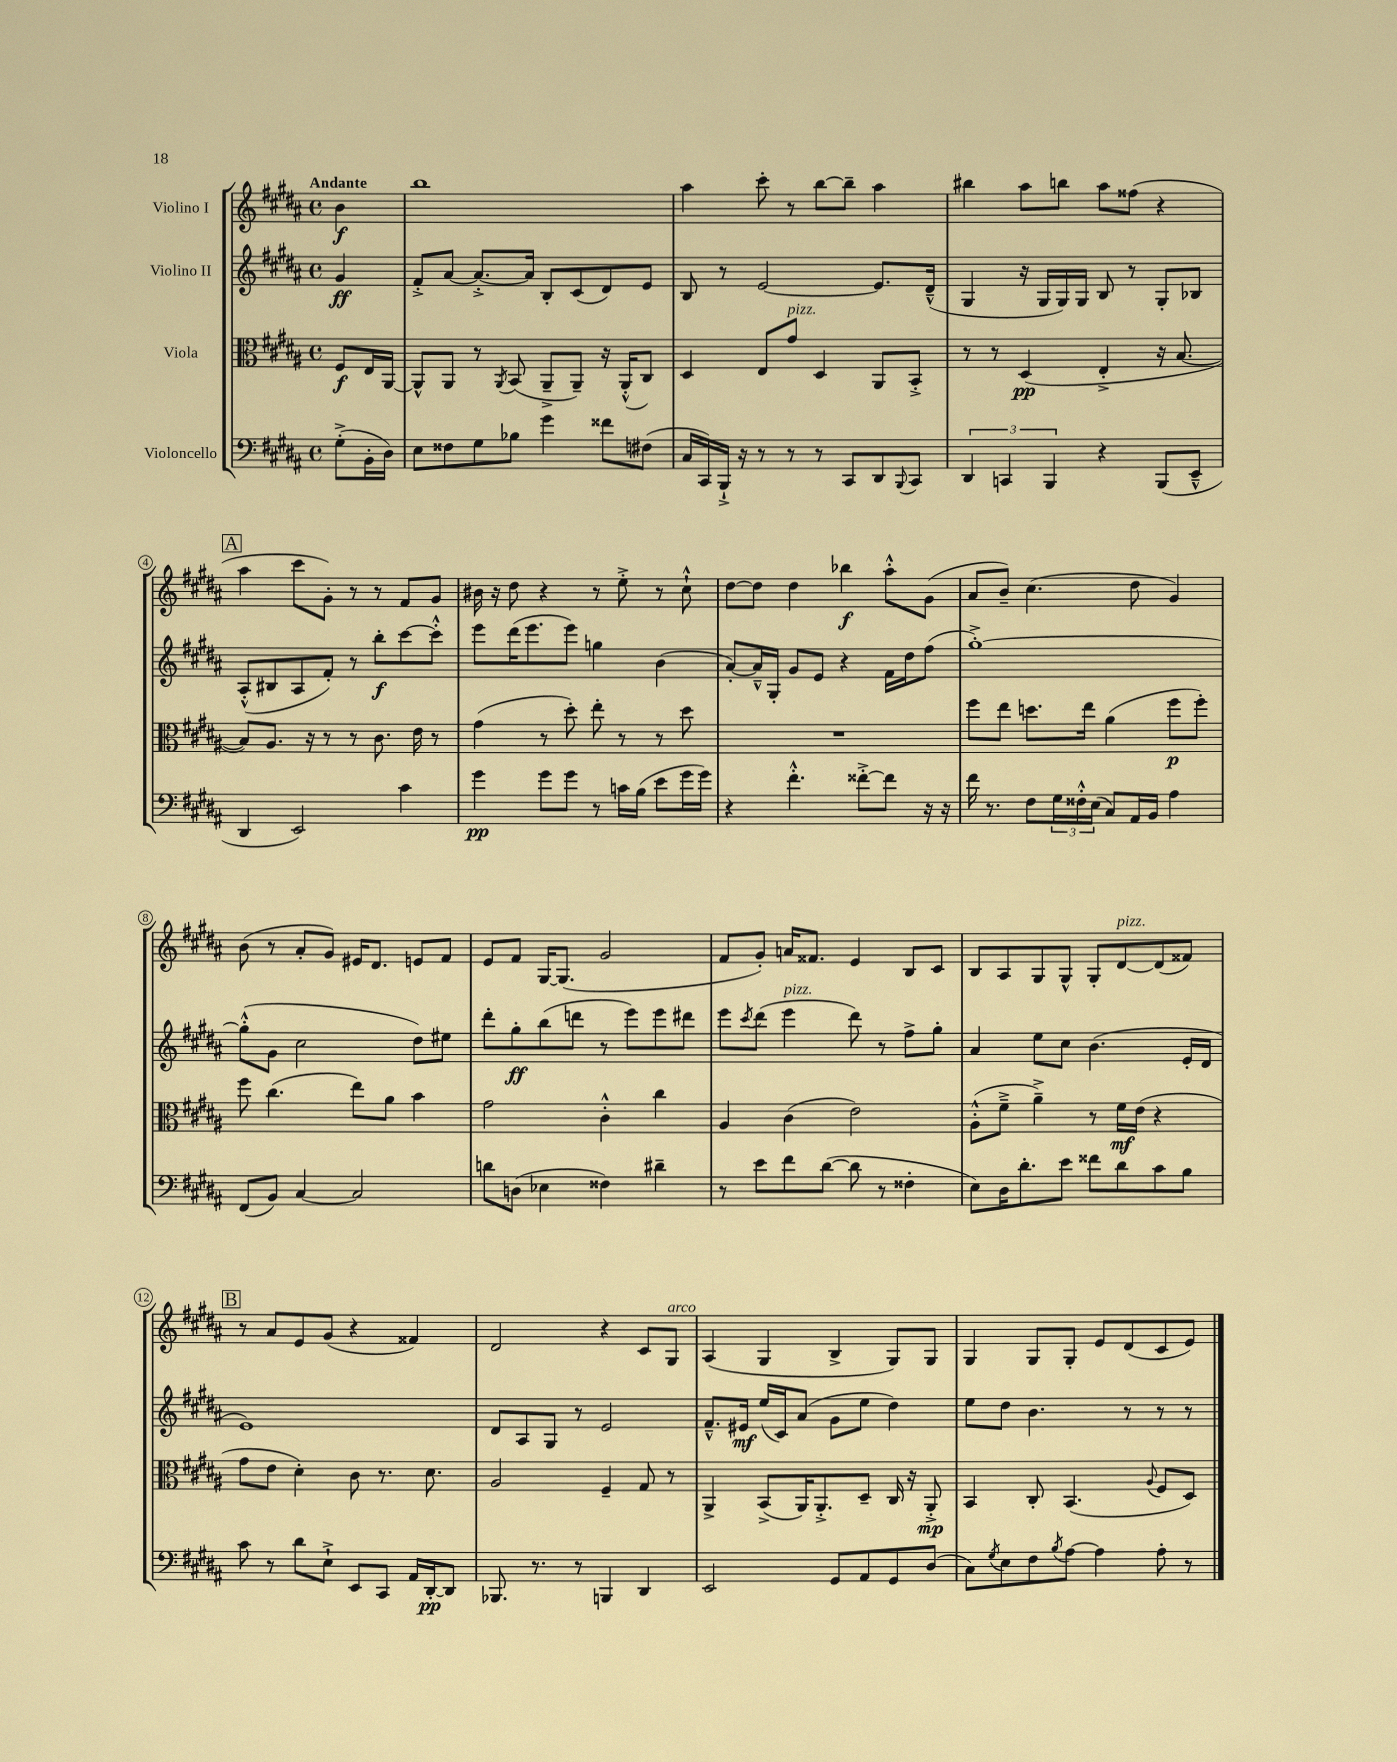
<<
\new StaffGroup <<
\new Staff = "s0" \with { instrumentName = "Violino I" } {
    \clef treble \key b \major \defaultTimeSignature \time 4/4 \partial 4 \tempo "Andante"
    b'4\f |
    b''1 |
    ais''4 cis'''8-. r8 b''8~ b''8-- ais''4 |
    bis''4 ais''8 b''8 ais''8 fisis''8( r4 |
    \mark \markup { \box "A" } ais''4 cis'''8 gis'8-.) r8 r8 fis'8 gis'8 |
    bis'16 r16 dis''8 r4 r8 e''8-.-> r8 cis''8-!-^ |
    dis''8~ dis''8 dis''4 bes''4\f ais''8-.-^ gis'8( |
    ais'8 b'8--) cis''4.( dis''8 gis'4) |
    b'8( r8 ais'8-. gis'8) eis'16 dis'8. e'8 fis'8 |
    e'8 fis'8 gis16~ gis8.( gis'2 |
    fis'8 gis'8-.) a'16 fisis'8. e'4 b8 cis'8 |
    b8 ais8 gis8 gis8-^ gis8-. dis'8~^\markup { \italic "pizz." } dis'8( fisis'8) |
    \mark \markup { \box "B" } r8 ais'8 e'8 gis'8( r4 fisis'4) |
    dis'2 r4 cis'8 gis8^\markup { \italic "arco" } |
    ais4( gis4 b4-> gis8) gis8 |
    gis4 gis8 gis8-. e'8 dis'8( cis'8 e'8) \bar "|." |
}
\new Staff = "s1" \with { instrumentName = "Violino II" } {
    \clef treble \key b \major \defaultTimeSignature \time 4/4 \partial 4
    gis'4\ff |
    fis'8-.-> ais'8~ ais'8.~-.-> ais'16 b8-. cis'8( dis'8) e'8 |
    b8 r8 e'2~ e'8. dis'16---^( |
    gis4 r16 gis16 gis16) gis16 b8 r8 gis8-. bes8 |
    \mark \markup { \box "A" } ais8-.-^( bis8 ais8 fis'8-.) r8 b''8-.\f cis'''8~ cis'''8-.-^ |
    e'''8 dis'''16( e'''8. e'''8) g''4 b'4( |
    ais'8~-.) ais'16---^ gis16-. gis'8 e'8 r4 fis'16 dis''16 fis''8( |
    gis''1~-.->) |
    gis''8-.-^( gis'8 cis''2 dis''8) eis''8 |
    dis'''8-. gis''8-.\ff b''8( d'''8 r8 e'''8) e'''8 dis'''8 |
    e'''8 \acciaccatura { cis'''8 } dis'''8( e'''4^\markup { \italic "pizz." } dis'''8) r8 fis''8-> gis''8-. |
    ais'4 e''8 cis''8 b'4.( e'16-. dis'16 |
    \mark \markup { \box "B" } e'1) |
    dis'8 ais8 gis8 r8 e'2 |
    fis'8.---^ eis'16\mf e''16( cis'16) ais'8( gis'8 e''8 dis''4) |
    e''8 dis''8 b'4. r8 r8 r8 \bar "|." |
}
\new Staff = "s2" \with { instrumentName = "Viola" } {
    \clef alto \key b \major \defaultTimeSignature \time 4/4 \partial 4
    fis8\f e16 ais,16~ |
    ais,8-^ ais,8 r8 \acciaccatura { ais,8 } b,8( ais,8---> ais,8--) r16 ais,16-.-^( cis8) |
    dis4 e8 gis'8^\markup { \italic "pizz." } dis4 ais,8 b,8-.-> |
    r8 r8 dis4\pp( e4-.-> r16 b8.~ |
    \mark \markup { \box "A" } b8) ais8. r16 r8 r8 cis'8. e'16 r8 |
    gis'4( r8 dis''8-.) e''8-. r8 r8 dis''8 |
    R1 |
    fis''8 e''8 d''8. e''16 ais'4( fis''8\p fis''8-.) |
    fis''8 cis''4.( e''8) ais'8 b'4 |
    gis'2 cis'4-.-^ cis''4 |
    ais4 cis'4( e'2) |
    ais8-.-^( fis'8---> ais'4--->) r8 fis'16\mf e'16( r4 |
    \mark \markup { \box "B" } gis'8 e'8 dis'4-.) cis'8 r8. dis'8. |
    ais2 fis4-- gis8 r8 |
    ais,4-> b,8->( ais,16) ais,8.-.-> dis8-- cis16 r16 ais,8-.->\mp |
    b,4 cis8-. b,4.( \appoggiatura { ais8 } fis8 dis8) \bar "|." |
}
\new Staff = "s3" \with { instrumentName = "Violoncello" } {
    \clef bass \key b \major \defaultTimeSignature \time 4/4 \partial 4
    gis8-.->( b,16-. dis16) |
    e8 fisis8 gis8 bes8 gis'4 fisis'8 fis8( |
    cis16 cis,16) b,,16-!-> r16 r8 r8 r8 cis,8 dis,8 \appoggiatura { b,,8 } cis,8 |
    \tuplet 3/2 { dis,4 c,4 b,,4 } r4 b,,8( e,8---^ |
    \mark \markup { \box "A" } dis,4 e,2) cis'4 |
    gis'4\pp gis'8 gis'8 r8 c'16 b16( e'8 gis'16 gis'16) |
    r4 fis'4.-.-^ fisis'8~-.-> fisis'8 r16 r16 |
    fis'16 r8. fis8 \tuplet 3/2 { gis16 fisis16-.-^ e16( } cis8) ais,16 b,16 ais4 |
    fis,8( b,8) cis4~ cis2 |
    d'8 d8( ees4 fisis4) dis'4-- |
    r8 e'8 fis'8 dis'8~( dis'8 r8 fisis4-. |
    e8) dis16 dis'8.-. e'8 fisis'8 dis'8 cis'8 b8 |
    \mark \markup { \box "B" } cis'8 r8 dis'8 e8-!-> e,8 cis,8 ais,16 dis,16~-.\pp dis,8 |
    bes,,8. r8. r8 b,,4 dis,4 |
    e,2 gis,8 ais,8 gis,8 dis8( |
    cis8) \acciaccatura { gis8 } e8 fis8 \acciaccatura { b8 } ais8~ ais4 ais8-. r8 \bar "|." |
}
>>
>>
\layout { \context { \Score \override BarNumber.stencil = #(make-stencil-circler 0.1 0.3 ly:text-interface::print) } }
